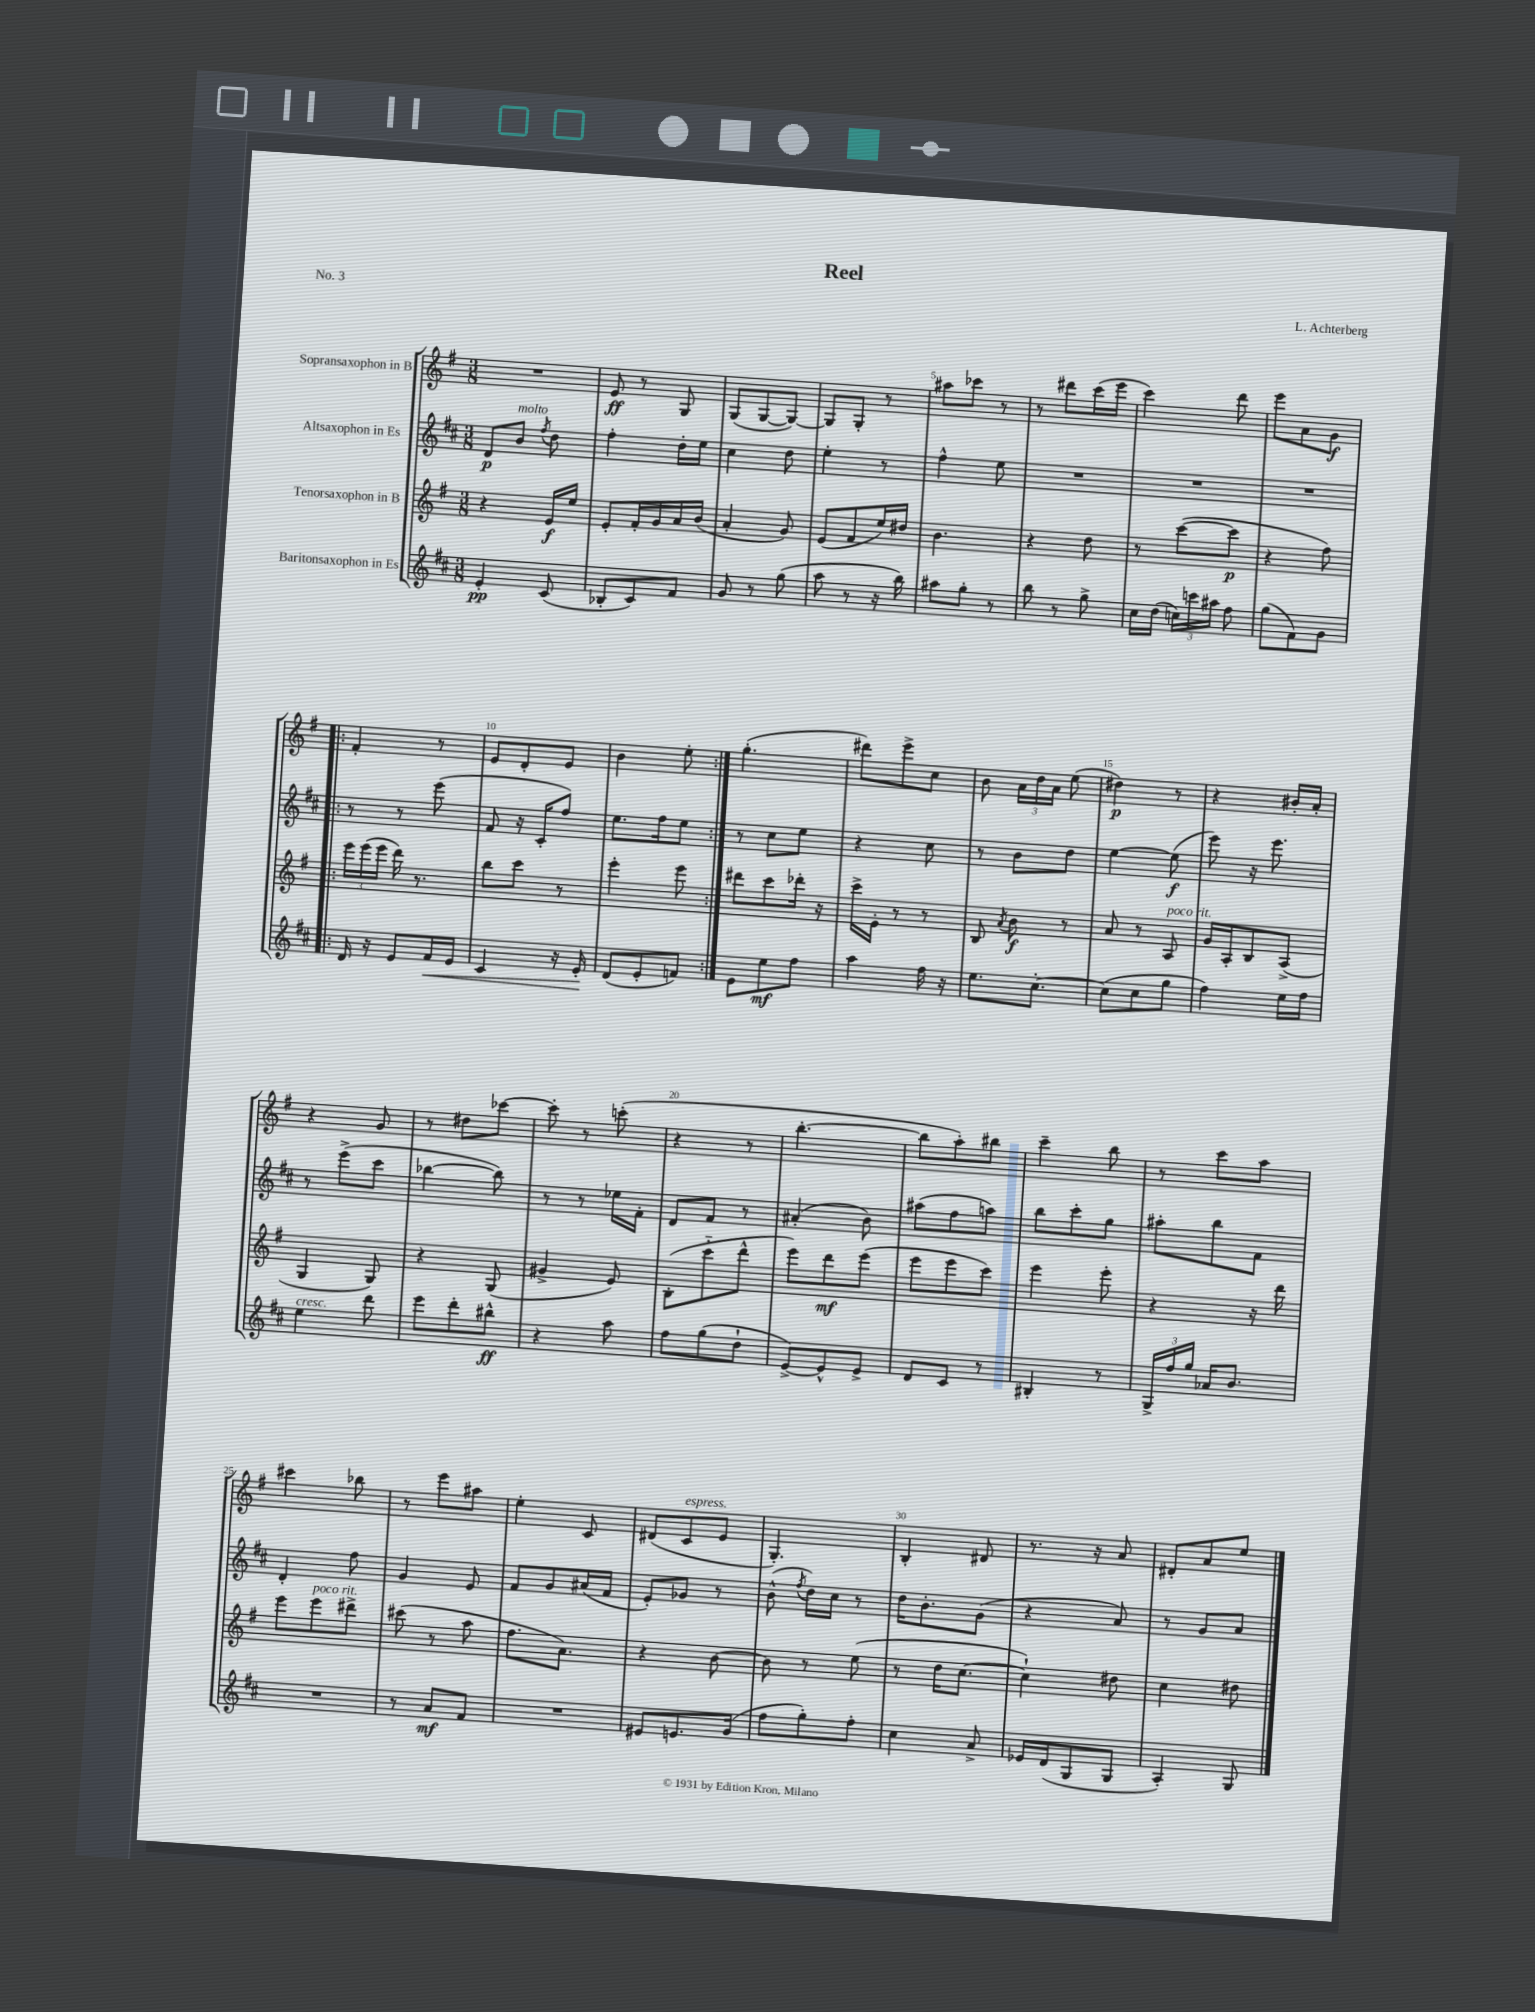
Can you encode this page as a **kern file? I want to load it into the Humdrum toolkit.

**kern	**kern	**kern	**kern
*staff4	*staff3	*staff2	*staff1
*clefG2	*clefG2	*clefG2	*clefG2
*k[f#c#]	*k[f#]	*k[f#c#]	*k[f#]
*M3/8	*M3/8	*M3/8	*M3/8
4e'	4r	8d	4.r
.	.	8b	.
.	.	8qff#	.
(8c#	16e	8dd	.
.	16ee	.	.
=	=	=	=
8B-'	8e'	4ff#'	8e
8c#)	16f#'	.	8r
.	16g	.	.
8f#	16a	16dd'	8G
.	(16b	16ee	.
=	=	=	=
8g	4a'	4cc#	(8G
8r	.	.	[8G
(8gg	8g)	8dd	8G_)
=	=	=	=
8aa	(8e	4ee'	8G]
8r	8f#	.	8G'
16r	16ee)	8r	8r
16bb)	16dd#	.	.
=	=	=	=
8aa#	4.b	4ff#^^	8aa#
8gg'	.	.	8ccc-
8r	.	8ee	8r
=	=	=	=
8bb	4r	4.r	8r
8r	.	.	8ddd#
8gg^	8dd	.	(16ccc
.	.	.	16eee
=	=	=	=
16cc#	8r	4.r	4ccc)
(16dd	.	.	.
24cc)	([8ccc	.	.
24ccc	.	.	.
24aa#	.	.	.
8ff#	8ccc]	.	8ddd
=	=	=	=
(8gg	4r	4.r	8eee
8f#)	.	.	8a
8g	8ff#)	.	8g
=!|:	=!|:	=!|:	=!|:
16d	24eee	8r	4f#'
.	(24eee	.	.
16r	.	.	.
.	24eee	.	.
8e	16ddd)	8r	.
.	8.r	.	.
16f#	.	(8eee	8r
16e	.	.	.
=	=	=	=
4c#	8bb	8f#	8e
.	8ccc	16r	8d'
.	.	16c#'	.
16r	8r	8ff#)	8e
16e'	.	.	.
=	=	=	=
(8d	4eee'	8.ee	4b
8e'	.	.	.
.	.	16ff#	.
8f)	8eee	8ee	8ee'
=:|!	=:|!	=:|!	=:|!
8e	8ddd#	8r	(4.gg'
8ee	8ccc	8cc#	.
8ff#	16ddd-'	8ee	.
.	16r	.	.
=	=	=	=
4aa	16ccc^	4r	8ddd#)
.	16e'	.	.
.	8r	.	8eee^
16ff#	8r	8cc#	8cc
16r	.	.	.
=	=	=	=
8.ee	8B	8r	8b
.	8qa	.	.
.	8b	8b	24a
.	.	.	24dd
[8.cc#'	.	.	.
.	.	.	24a
.	8r	8dd	(8ee
=	=	=	=
(8cc#]	8a	[4ee	4dd#)
8cc#	8r	.	.
8gg	8A	(8ee]	8r
=	=	=	=
4ff#)	16g	8eee)	4r
.	16A'	.	.
.	8B	16r	.
.	.	8.eee	.
16ee	(8A^	.	16b#'
16ff#	.	.	16a'
=	=	=	=
4ee	4G	8r	4r
.	.	(8eee^	.
8ddd	8G)	8ccc#	8g
=	=	=	=
8eee	4r	[4bb-	8r
8ddd'	.	.	8dd#
8bb#^^	(8G	8bb-])	[8ccc-
=	=	=	=
4r	4g#^	8r	8ccc-']
.	.	8r	8r
8aa	8e)	16ee-	(8ccc'
.	.	16f#'	.
=	=	=	=
8ff#	(8B'	8d	4r
(8gg	8ccc'~	8f#	.
8dd`	8ddd^^	8r	8r
=	=	=	=
[8e^)	8eee)	(4a#'	[4.bb'
8e^^]	8ddd	.	.
8e^	(8eee	8b)	.
=	=	=	=
8d	8eee	(8aa#	8bb]
8c#	8eee	8ff#	8aa')
8r	8ccc)	8aa)	8bb#
=	=	=	=
4B#'	4eee	8bb	4ccc~
.	.	8ccc#'	.
8r	8eee'	8gg	8bb
=	=	=	=
24G^	4r	8aa#'	8r
24ff#	.	.	.
24gg	.	.	.
16a-	.	8bb	8ccc
8.b	.	.	.
.	16r	8f#	8aa
.	16ddd	.	.
=	=	=	=
4.r	8eee	4d'	4ccc#
.	8eee	.	.
.	8ddd#^	8ff#	8bb-
=	=	=	=
8r	(8ccc#	4g	8r
8a	8r	.	8eee
8f#	8aa	8e	8aa#
=	=	=	=
4.r	8.ff#	8f#	4ee'
.	.	8g	.
.	8.a)	.	.
.	.	(16a#	8c
.	.	16f#	.
=	=	=	=
8e#	4r	8e')	(8d#
8.e	.	8g-	8c
.	[8b	8r	8e
(16g	.	.	.
=	=	=	=
8ff#	8b]	(8b^^	4.G')
.	.	8qff#	.
8gg')	8r	16dd)	.
.	.	16cc#	.
8ff#'	(8ee	8r	.
=	=	=	=
4cc#	8r	16dd	4B'
.	.	8.b'	.
.	16dd	.	.
.	[8.cc	.	.
8a^	.	(8g	8d#
=	=	=	=
16e-	4cc`])	4r	8.r
(16d	.	.	.
8G	.	.	.
.	.	.	16r
8G	8dd#	8a)	8a
=	=	=	=
4A')	4cc	8r	8d#'
.	.	8g	8a
8G	8dd#	8a	8ee
==	==	==	==
*-	*-	*-	*-
